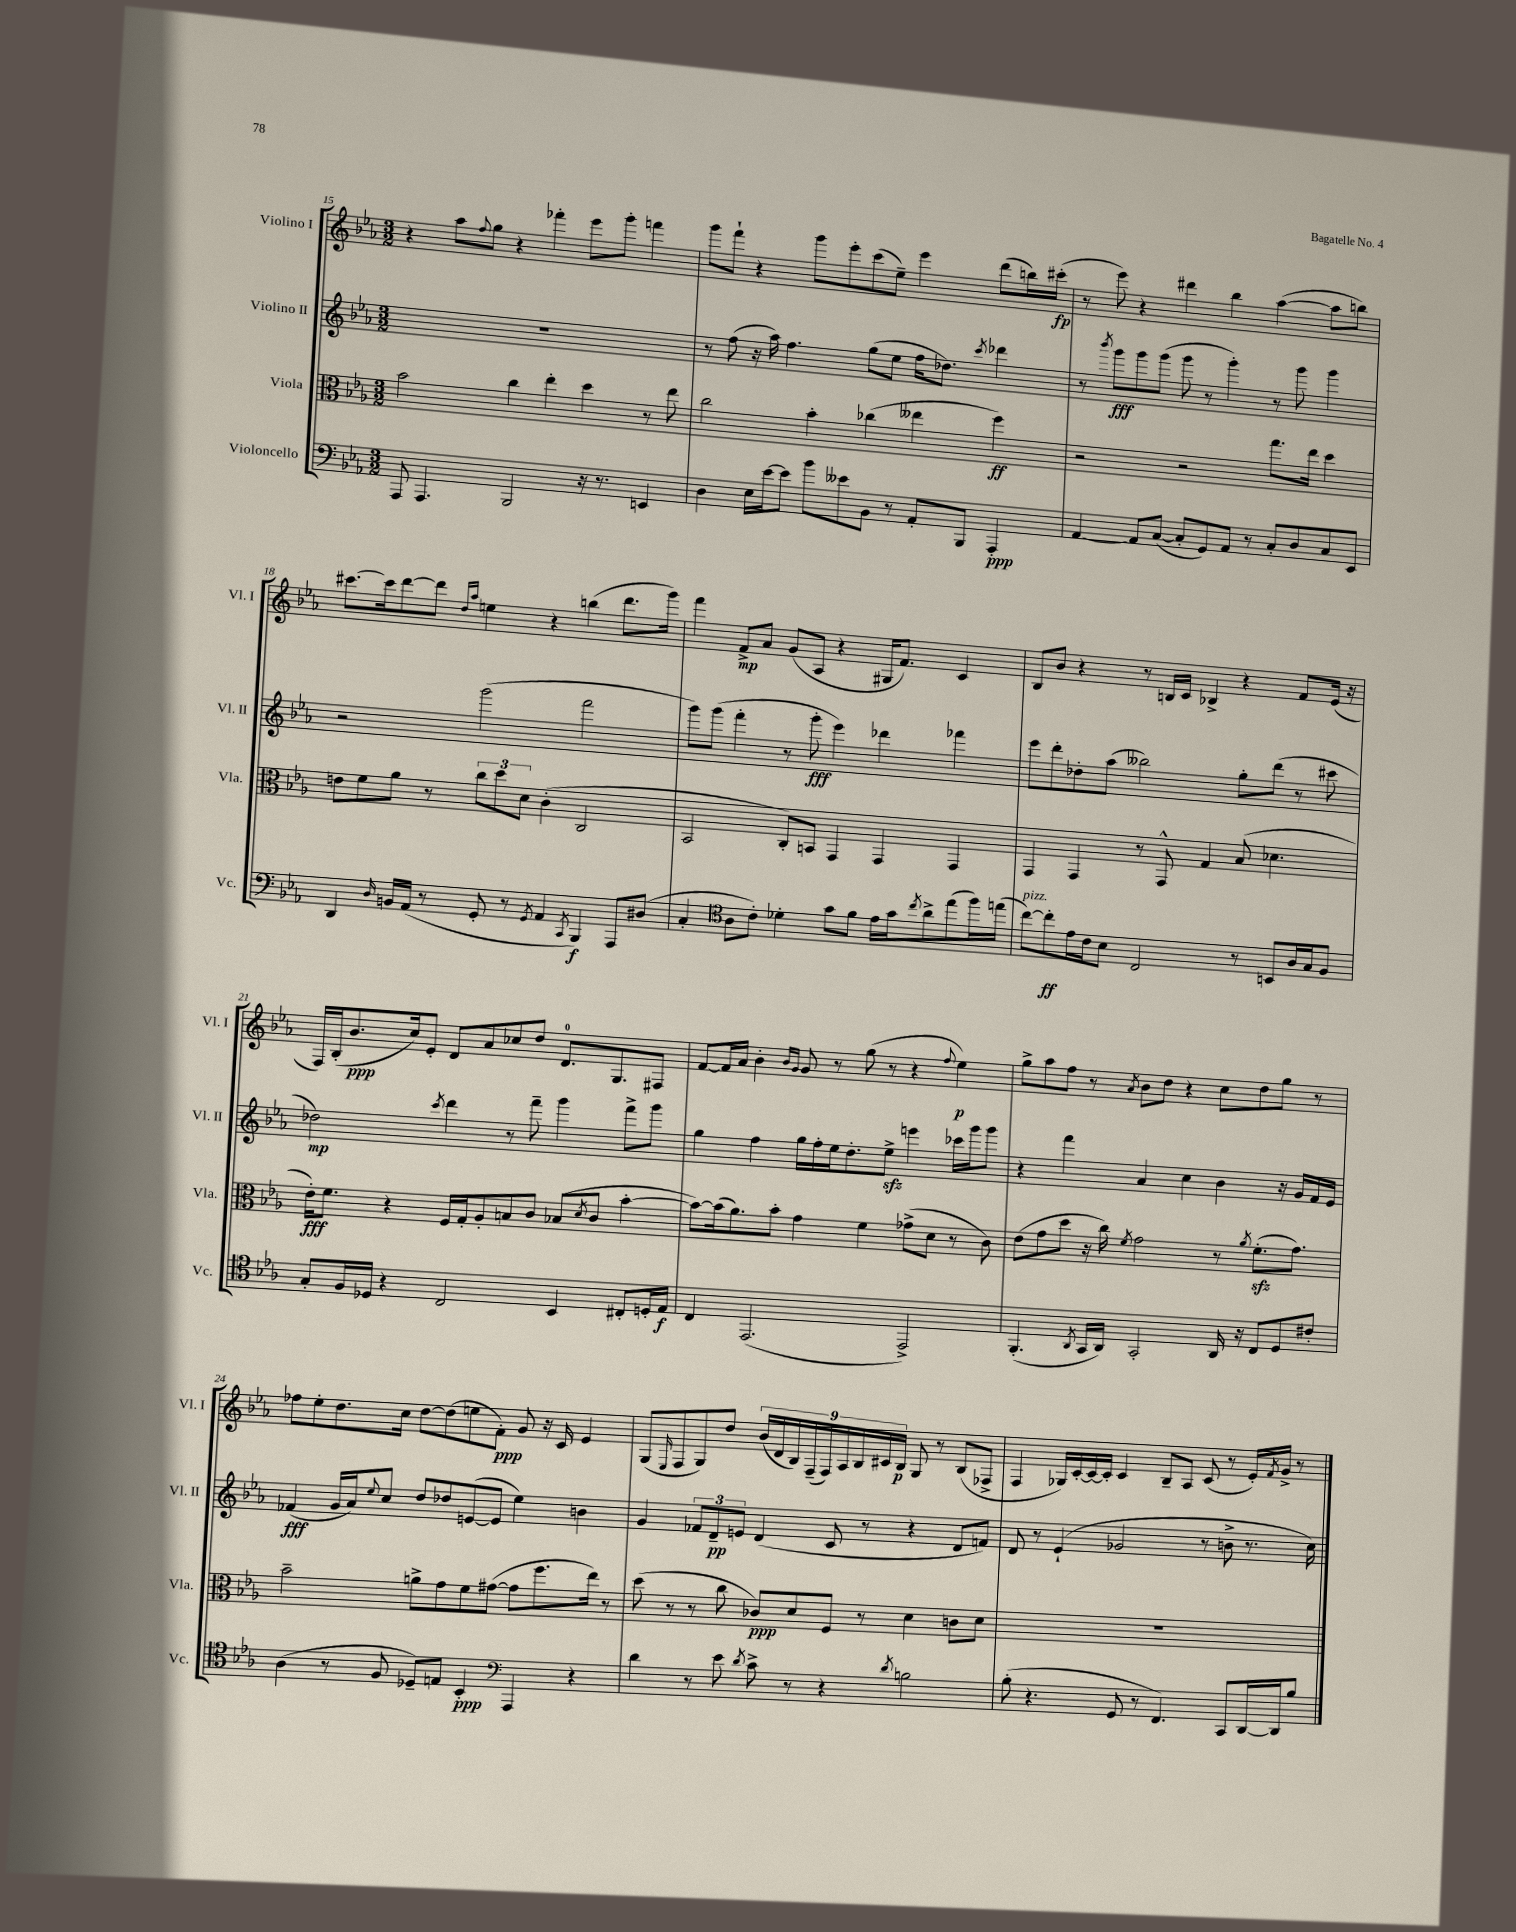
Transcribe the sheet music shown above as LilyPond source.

<<
\new StaffGroup <<
\new Staff = "s0" \with { instrumentName = "Violino I" shortInstrumentName = "Vl. I" } {
    \clef treble \key ees \major \numericTimeSignature \time 3/2
    r4 aes''8 \appoggiatura { f''8 } g''8 r4 fes'''4-. ees'''8 g'''8-. f'''4 |
    g'''8 f'''8-! r4 g'''8 ees'''8-. c'''8( ees''8--) ees'''4 d'''8( b''16) cis'''16-.\fp( |
    r8 ees'''8) r4 dis'''4 bes''4 aes''4~( aes''8 b''8) |
    cis'''8.~ cis'''16 d'''8~ d'''8 \grace { d''16 aes''16 } e''4 r4 b''4( d'''8. g'''16) |
    f'''4 f'8->\mp aes'8 g'8( aes8 r4 gis16 f'8.) c'4 |
    bes8 bes'8 r4 r8 b16 c'16 bes4-> r4 f'8 ees'16( r16 |
    f16) bes16-.( bes'8.\ppp c''16) ees'8-. d'8 aes'8 ces''8 d''8 d'8.-0 g8. fis8 |
    f'8~ f'16 aes'16 bes'4-. \grace { bes'16 g'16 } g'8 r8 g''8( r8 r4 \appoggiatura { f''8 } ees''4\p) |
    g''8-> aes''8 f''8 r8 \acciaccatura { aes'8 } bes'8 d''8 r4 c''8 d''8 g''8 r8 |
    fes''8 ees''8-. d''8. c''16 d''8~ d''8( e''8 f'8-.\ppp) g'8 r16 c'16 ees'4 |
    g8( \grace { ees16 } f8 g8) d''8 \tuplet 9/8 { bes'16( d'16 bes16) f16--( f16) aes16 bes16 cis'16 bes16\p } g8 r8 bes8( fes8-> |
    f4 ges16) c'16~-. c'16~ c'16-. c'4 bes8-- aes8 c'8( r8 ees'16-.) \acciaccatura { f'8 } g'16-> r8 \bar "|." |
}
\new Staff = "s1" \with { instrumentName = "Violino II" shortInstrumentName = "Vl. II" } {
    \clef treble \key ees \major \numericTimeSignature \time 3/2
    R1. |
    r8 f''8( r16 aes''16) f''4. g''8( ees''8 f''16 des''8.) \acciaccatura { c'''8 } des'''4 |
    r8 \acciaccatura { bes'''8 } g'''8\fff g'''8 g'''8( g'''8 r8 g'''4-.) r8 g'''8 g'''4 |
    r2 g'''2( f'''2 |
    g'''8) g'''8( f'''4-. r8 g'''8-.\fff ees'''4) des'''4 fes'''4 |
    ees'''8 d'''8-. des''8-. aes''8( beses''2) g''8-. d'''8( r8 cis'''8 |
    des''2\mp) \acciaccatura { c'''8 } d'''4 r8 f'''8-- g'''4 f'''8-> g'''8 |
    g''4 f''4 g''16 f''16-. ees''16 d''8.-. ees''8->\sfz e'''4 ces'''16 g'''16 g'''8 |
    r4 f'''4 aes'4 c''4 bes'4 r16 g'16 f'16 ees'16 |
    fes'4\fff( g'16 aes'16) \appoggiatura { ees''8 } c''8 d''8 des''8 e'8~( e'8 ees''4) b'4 |
    g'4 \tuplet 3/2 { fes'8 d'8--\pp e'8 } d'4( c'8 r8 r4 d'8 f'8) |
    d'8 r8 ees'4-!( ges'2 r8 b'8-> r8. c''16) \bar "|." |
}
\new Staff = "s2" \with { instrumentName = "Viola" shortInstrumentName = "Vla." } {
    \clef alto \key ees \major \numericTimeSignature \time 3/2
    bes'2 c''4 ees''4-. d''4 r8 ees''8 |
    c''2 bes'4-. ces''4( eeses''4 f''4\ff) |
    r2 r2 g''8. ees''16 d''4 |
    e'8 f'8 aes'8 r8 \tuplet 3/2 { c''8 d''8 d'8 } c'4-.( c2 |
    bes,2 c8-.) b,8 g,4 g,4 g,4 |
    g,4 g,4 r8 g,8-^ g4 bes8( des'4. |
    ees'16-.\fff) f'8. r4 f16 g16-. aes8-. b8 c'8 bes8( \acciaccatura { d'8 } c'8 bes'4~-. |
    bes'8~) bes'16( aes'8.) bes'8-. g'4 f'4 ges'8->( d'8 r8 c'8) |
    ees'8( g'8 d''8 r16 c''16) \acciaccatura { f'8 } g'2 r8 \acciaccatura { aes'8 } f'8.-.\sfz( g'8.) |
    bes'2-- a'8-> g'8 f'8 gis'8~( gis'8 f''8. ees''16) r8 |
    d''8( r8 r8 c''8 ces'8\ppp) d'8 f8 r8 d'4 c'8 d'8 |
    R1. \bar "|." |
}
\new Staff = "s3" \with { instrumentName = "Violoncello" shortInstrumentName = "Vc." } {
    \clef bass \key ees \major \numericTimeSignature \time 3/2
    aes,,8 aes,,4. bes,,2 r16 r8. e,4 |
    d4 ees16 ees'16~ ees'8 bes'8 eeses'8 bes,8 r8 aes,8-. bes,,8 aes,,4-.\ppp |
    aes,4~ aes,8 c8~( c8-. g,8) aes,8 r8 c8-. d8 c8 ees,8 |
    d,4 \grace { d16 } b,16 aes,16( r8 g,8-. r8 \acciaccatura { g,8 } aes,4 \acciaccatura { c,8 } bes,,4\f) aes,,8 dis8( |
    c4-. \clef tenor aes8 c'8-.) des'4-. g'8 f'8 ees'16 g'16 \acciaccatura { c''8 } aes'8-> ees''8( f''16) e''16( |
    c''8~^\markup { \italic "pizz." }) c''8-.\ff ees'16 c'16 bes8 c2 r8 b,8 aes16 g16 f8 |
    g8-. f16 des16 r4 c2 bes,4 cis8-. d16-. ees16\f |
    c4 ees,2.( ees,2->) |
    f,4.-.( \acciaccatura { aes,8 } g,16 aes,16) g,2-. aes,16 r16 c8 d8 cis'8-. |
    aes4( r8 f8 des8--) e8 bes,4-.\ppp \clef bass aes,,4 r4 |
    d'4 r8 ees'8 \acciaccatura { d'8 } c'8-> r8 r4 \acciaccatura { d'8 } b2 |
    bes8-.( r4. g,8 r8 f,4.) c,8 d,16~ d,16 bes8 \bar "|." |
}
>>
>>
\layout { \context { \Score currentBarNumber = #15 } }
